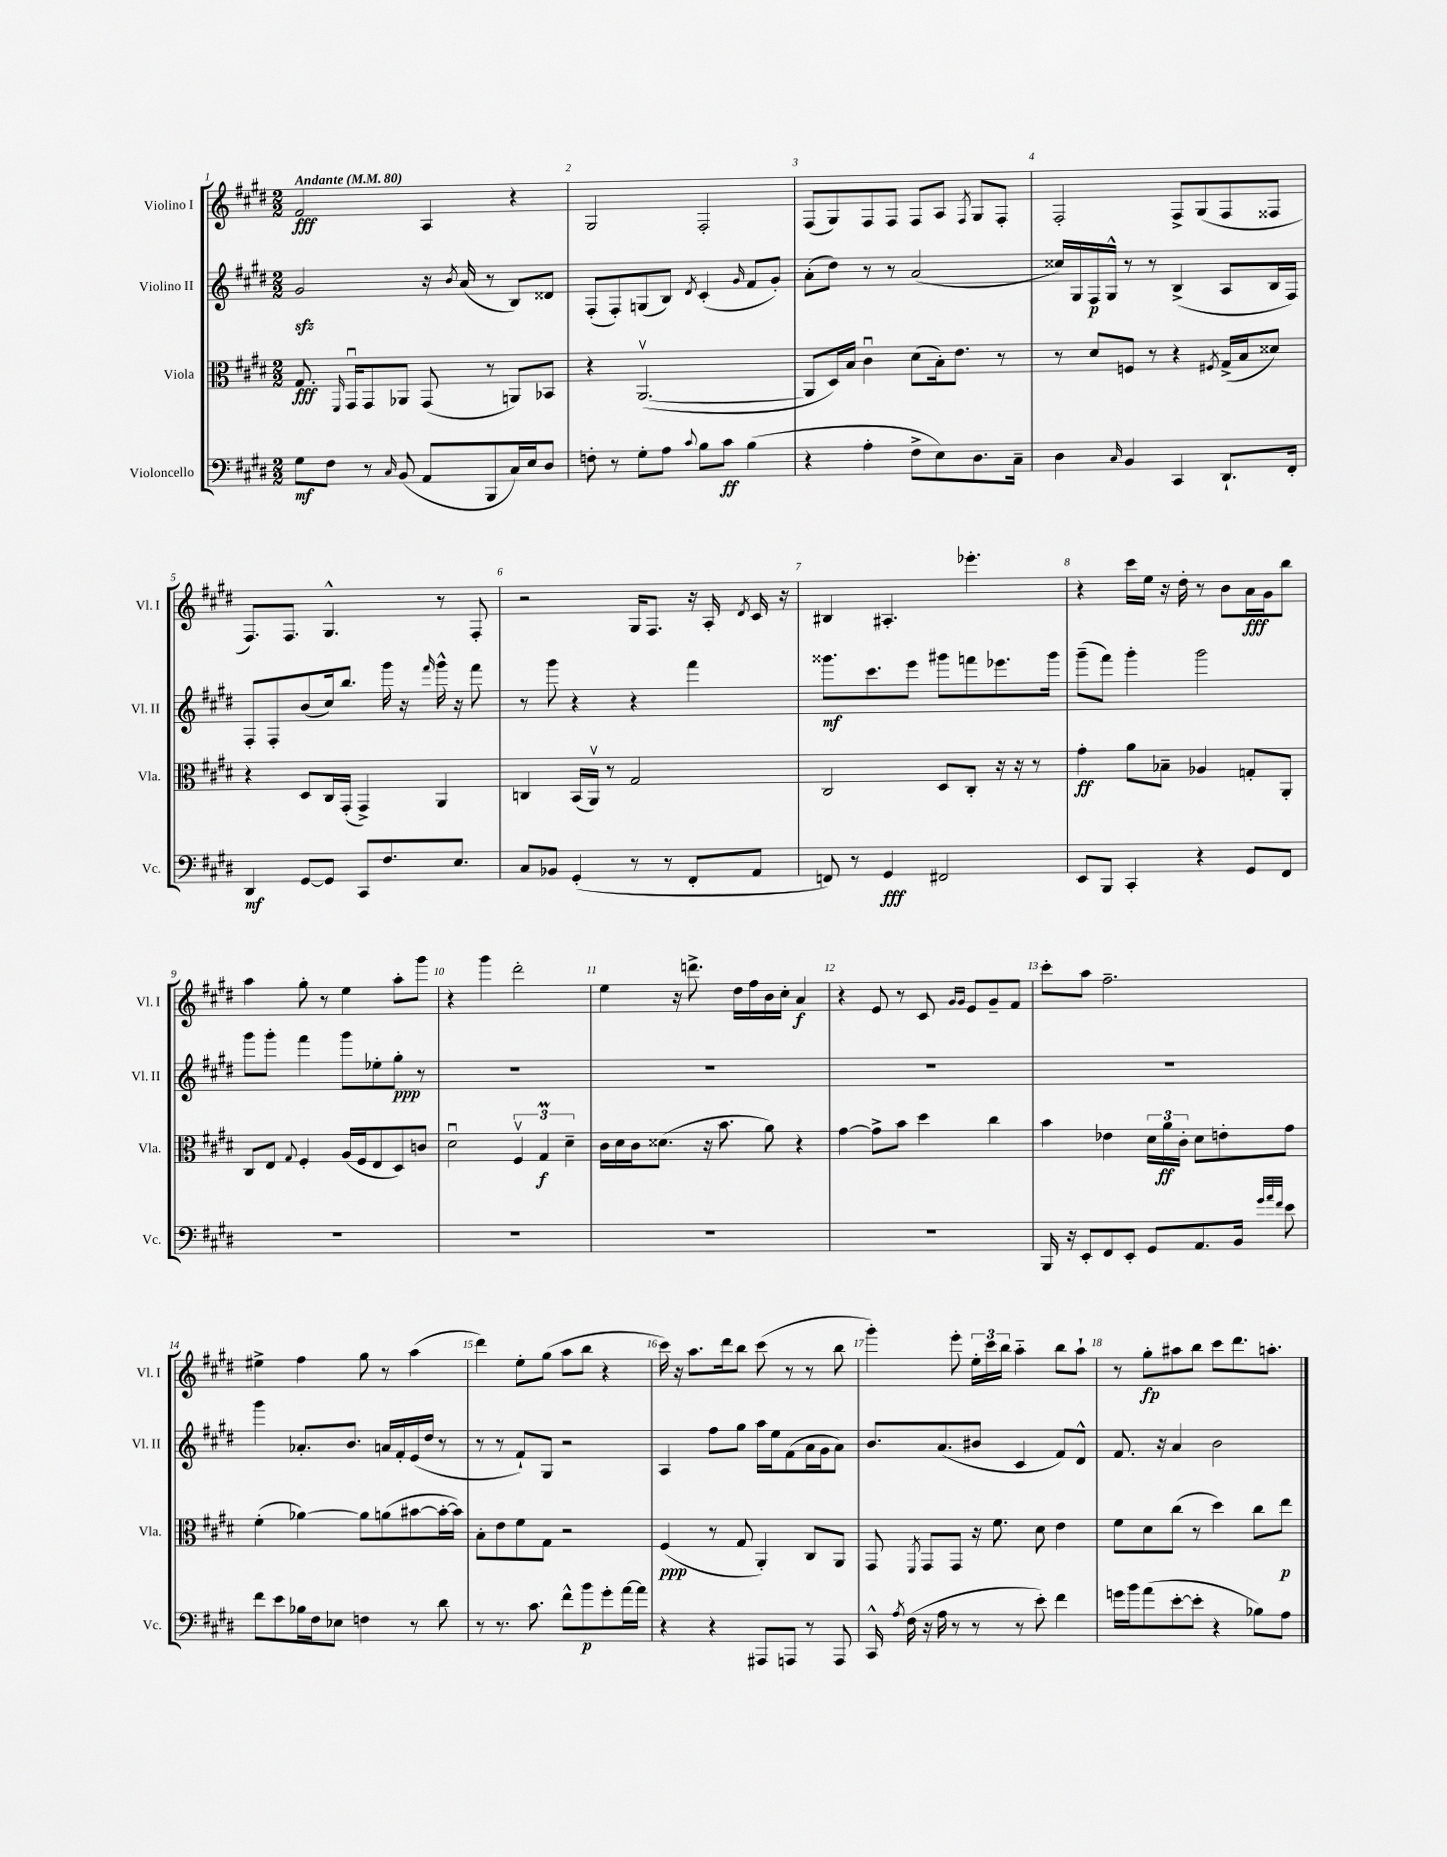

**kern	**kern	**kern	**kern
*staff4	*staff3	*staff2	*staff1
*clefF4	*clefC3	*clefG2	*clefG2
*k[f#c#g#d#]	*k[f#c#g#d#]	*k[f#c#g#d#]	*k[f#c#g#d#]
*M2/2	*M2/2	*M2/2	*M2/2
*MM80	*MM80	*MM80	*MM80
8G#	8.G#	2g#	2f#
8F#	.	.	.
.	16qqFF#	.	.
.	16GG#u	.	.
8r	8GG#	.	.
16qqC#	.	.	.
(8BB	8AA-	.	.
8AA	(8GG#	16r	4A
.	.	8qb	.
.	.	(16a	.
8BBB	8r	8r	.
16C#)	8AA)	8B)	4r
16E	.	.	.
8D#	8BB-	8d##	.
=	=	=	=
8F'	4r	(8F#'	2G#
8r	.	8F#')	.
8G#'	([2.AAv	(8G	.
8A	.	8B)	.
8qqc#	.	8qd#	.
8B	.	(4c#'	2F#'
8c#	.	.	.
.	.	16qqg#	.
(4B	.	8f#	.
.	.	8g#')	.
=	=	=	=
4r	8AA]	(8a'	(8F#
.	16D#)	8dd#)	8G#)
.	16B	.	.
4A'	4c#u	8r	8F#
.	.	8r	8F#
8F#^	(8d#	(2a	8F#
8E)	16B')	.	8A
.	8.e	.	.
.	.	.	8qF#
8.D#	.	.	8G#
.	8r	.	8F#'
16C#~	.	.	.
=	=	=	=
4D#	8r	16cc##)	2F#'
.	.	16G#	.
.	8d#	16F#	.
.	.	16G#^^	.
16qqC#	.	.	.
4BB	8F	8r	.
.	8r	8r	.
4CC#	4r	(4B^	8F#^
.	.	.	(8G#
.	8qF#	.	.
8.DD#`	(16G#^	8A	8F#
.	16B	.	.
.	8d##)	16B	8F##
16FF#'	.	16F#)	.
=	=	=	=
4DD#	4r	8F#'	8.F#)
.	.	8F#'	.
.	.	.	8.F#
[8GG#	8D#	(8b	.
8GG#]	16C#	16cc#)	4.G#^^
.	(16GG#'	8.bb	.
8CC#	4GG#^)	.	.
8.F#	.	16ggg#	.
.	.	16r	.
.	.	16qqfff#	.
.	4AA	16ggg#^^	8r
8.E	.	16r	.
.	.	8fff#	8F#'
=	=	=	=
8C#	4C	8r	2r
8BB-	.	8ggg#	.
(4GG#'	(16BB	4r	.
.	16AAv)	.	.
.	8r	.	.
8r	2G#	4r	16G#
.	.	.	8.F#
8r	.	.	.
8FF#'	.	4fff#	16r
.	.	.	16A'
.	.	.	8qd#
8AA	.	.	16c#
.	.	.	16r
=	=	=	=
8FF)	2C#	8.ggg##	4B#
8r	.	.	.
.	.	8.ccc#	.
4GG#	.	.	4.A#'
.	.	8eee	.
2FF#	8D#	8ggg#	.
.	8C#'	8fff	4.eee-'
.	16r	8.eee-	.
.	16r	.	.
.	8r	.	.
.	.	16ggg#	.
=	=	=	=
8EE	4g#'	(8ggg#~	4r
8BBB	.	8fff#)	.
4CC#'	8a	4ggg#'	16ccc#
.	.	.	16ee
.	8B-~	.	16r
.	.	.	16dd#'
4r	4A-	2ggg#	8r
.	.	.	8b
8GG#	8G'	.	16a
.	.	.	16g#
8FF#	8AA'	.	8bb
=	=	=	=
1r	8C#	8ggg#	4aa
.	8E	8ggg#'	.
.	8qqG#	.	.
.	4F#'	4fff#	8gg#'
.	.	.	8r
.	(16A	8ggg#	4ee
.	16F#	.	.
.	8E	8ee-'	.
.	8D#)	8gg#'	8aa'
.	8c	8r	8ggg#
=	=	=	=
1r	2d#u	1r	4r
.	.	.	4ggg#
.	6F#v	.	2ddd#'
.	6G#	.	.
.	6d#~	.	.
=	=	=	=
1r	16c#	1r	4ee
.	16d#	.	.
.	16c#	.	.
.	(8.d##	.	.
.	.	.	16r
.	.	.	8.ddd^
.	16r	.	.
.	8.b	.	.
.	.	.	16dd#
.	.	.	16ff#
.	8a)	.	16b
.	.	.	16cc#'
.	4r	.	4a
=	=	=	=
1r	[4g#	1r	4r
.	8g#^]	.	8e
.	8b	.	8r
.	4dd#	.	8c#
.	.	.	16qqg#
.	.	.	16qqg#
.	.	.	8e
.	4cc#	.	8g#~
.	.	.	8f#
=	=	=	=
16BBB	4b	1r	8ccc#'
16r	.	.	.
8EE'	.	.	8aa
8FF#	4e-	.	2.ff#~
8EE'	.	.	.
8GG#	24d#	.	.
.	24a	.	.
.	24c#'	.	.
8.AA	8d#	.	.
.	8e'	.	.
16BB	.	.	.
32qqg#	.	.	.
32qqa	.	.	.
32qqf#	.	.	.
8e	8g#	.	.
=	=	=	=
8f#	(4f#'	4ggg#	4ee#^
8e	.	.	.
16B-	[4a-)	8.a-'	4ff#
16F#	.	.	.
8E-	.	.	.
.	.	8.b	.
4F	8a-]	.	8gg#
.	(8a	16a	8r
.	.	16f#'	.
8r	[8b#	(16e	(4aa
.	.	16dd#	.
8d#	16b#'_	8r	.
.	16b#])	.	.
=	=	=	=
8r	8B'	8r	4ddd#)
8.r	8e	8r	.
.	8f#	8f#`)	8ee'
8.c#	.	.	.
.	8G#	8G#	(8gg#
8f#^^	2r	2r	8aa
8b	.	.	8bb
8g#'	.	.	4r
[16a	.	.	.
16a]	.	.	.
=	=	=	=
4r	(4F#	4A	16ccc#)
.	.	.	16r
.	.	.	8.aa
4r	8r	8ff#	.
.	.	.	16ddd#
.	8G#	8gg#	8bb
8AAA#	4AA')	16aa	(8ccc#
.	.	16ee	.
8AAA	.	(8f#	8r
8r	8C#	16a	8r
.	.	16g#	.
8AAA	8AA	8a)	8bb
=	=	=	=
16CC#^^	8GG#	8.b	4ggg#')
8qA	.	.	.
(16F#	.	.	.
.	8qFF#	.	.
16r	8GG#	.	.
16A	.	(8.a	.
8r	8GG#	.	8eee'
8r	16r	8b#	24ee'
.	.	.	24ccc#
.	8.f#	.	.
.	.	.	24bb
8r	.	4c#	4aa'~
8e')	8d#	.	.
4f#	4e	8f#)	8bb
.	.	8d#^^	8aa`
=	=	=	=
16g	8f#	8.f#	8r
16b	.	.	.
(8a	8d#	.	8gg#'
.	.	16r	.
[8e'	(8cc#	4a	8aa#
8e']	8r	.	8bb
4r	4dd#)	2b	8ccc#
.	.	.	8.ddd#
8B-)	8cc#	.	.
.	.	.	8.aa'
8A	8ee	.	.
==	==	==	==
*-	*-	*-	*-
